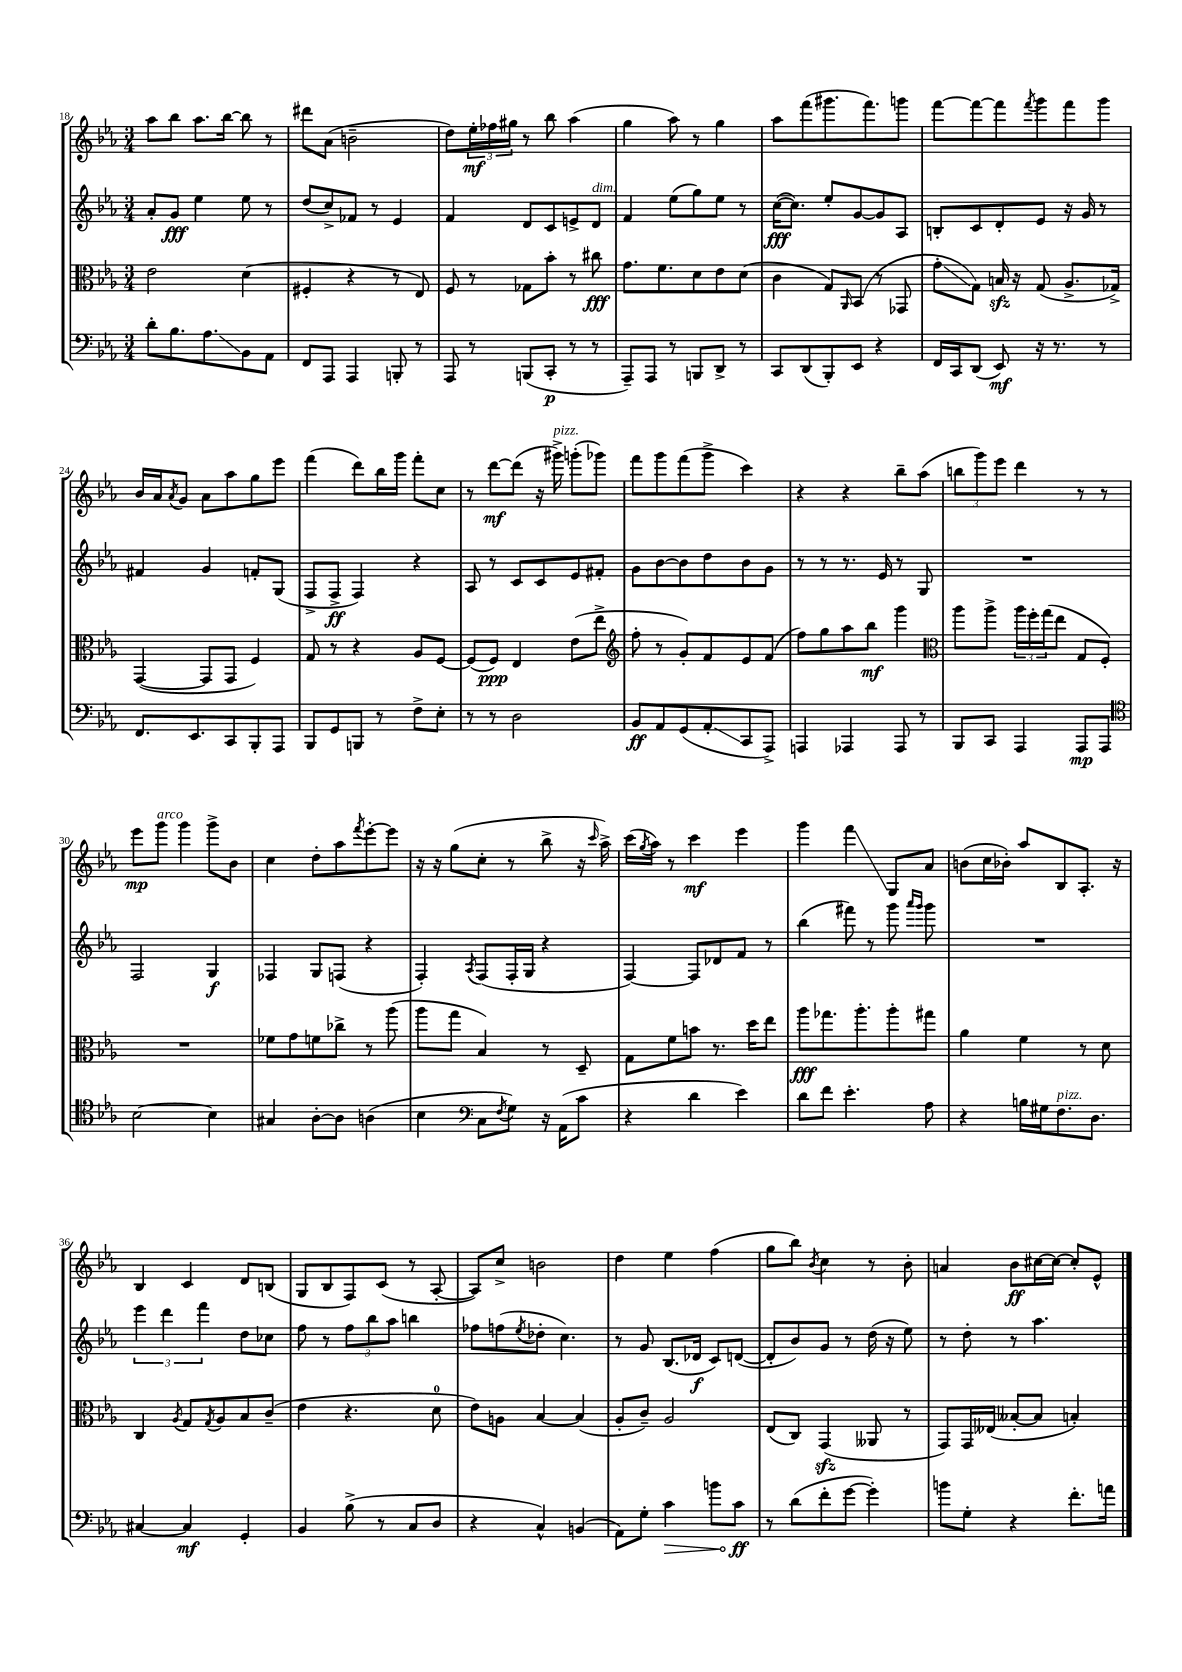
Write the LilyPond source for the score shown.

<<
\new StaffGroup <<
\new Staff = "s0" {
    \clef treble \key ees \major \numericTimeSignature \time 3/4
    aes''8 bes''8 aes''8. bes''16~ bes''8 r8 |
    dis'''8 aes'8( b'2-- |
    d''8) \tuplet 3/2 { ees''16-.\mf fes''16 gis''16 } r8 bes''8 aes''4( |
    g''4 aes''8) r8 g''4 |
    aes''8 f'''8( gis'''8. f'''8.) g'''8 |
    f'''8~ f'''8~ f'''8 \acciaccatura { f'''8 } g'''8 f'''8 g'''8 |
    bes'16 aes'16 \acciaccatura { aes'8 } g'8 aes'8 aes''8 g''8 ees'''8 |
    f'''4( d'''8) bes''16 g'''16 f'''8-. c''8 |
    r8 d'''8~\mf d'''8( r16 gis'''16->^\markup { \italic "pizz." }) g'''8-.( ges'''8) |
    f'''8 g'''8 f'''8( g'''8-> c'''4) |
    r4 r4 bes''8-- aes''8( |
    \tuplet 3/2 { b''8 g'''8) ees'''8 } d'''4 r8 r8 |
    ees'''8\mp g'''8^\markup { \italic "arco" } g'''4 g'''8-> bes'8 |
    c''4 d''8-. aes''8 \acciaccatura { f'''8 } ees'''8~-. ees'''8 |
    r16 r16 g''8( c''8-. r8 bes''8-> r16 \grace { c'''16 } aes''16->) |
    c'''16( \acciaccatura { g''8 } aes''16) r8 c'''4\mf ees'''4 |
    g'''4 f'''4\glissando g8 aes'8 |
    b'8( c''16 bes'16-.) aes''8 bes8 aes8.-. r16 |
    bes4 c'4 d'8 b8( |
    g8 bes8 f8) c'8( r8 aes8~-. |
    aes8) c''8-> b'2 |
    d''4 ees''4 f''4( |
    g''8 bes''8) \acciaccatura { bes'8 } c''4 r8 bes'8-. |
    a'4 bes'8\ff cis''16~ cis''16~ cis''8-. ees'8-^ \bar "|." |
}
\new Staff = "s1" {
    \clef treble \key ees \major \numericTimeSignature \time 3/4
    aes'8-. g'8\fff ees''4 ees''8 r8 |
    d''8( c''8->) fes'8 r8 ees'4 |
    f'4 d'8 c'8 e'8-> d'8^\markup { \italic "dim." } |
    f'4 ees''8( g''8) ees''8 r8 |
    c''16~\fff( c''8.) ees''8-. g'8~ g'8 aes8 |
    b8-. c'8 d'8-. ees'8 r16 g'16 r8 |
    fis'4 g'4 f'8-. g8( |
    f8-> f8->\ff f4) r4 |
    aes8 r8 c'8 c'8 ees'8 fis'8-. |
    g'8 bes'8~ bes'8 d''8 bes'8 g'8 |
    r8 r8 r8. ees'16 r8 g8 |
    R2. |
    f2 g4\f |
    fes4 g8 f8( r4 |
    f4-.) \acciaccatura { aes8 } f8( f16-. g16 r4 |
    f4~) f8 des'8 f'8 r8 |
    bes''4( fis'''8) r8 g'''8 \grace { aes'''16 g'''16 } g'''8 |
    R2. |
    \tuplet 3/2 { ees'''4 d'''4 f'''4 } d''8 ces''8 |
    f''8 r8 \tuplet 3/2 { f''8 bes''8 aes''8 } b''4 |
    fes''8 f''8( \acciaccatura { ees''8 } des''8-. c''4.) |
    r8 g'8 bes8.( des'16\f c'8) d'8~( |
    d'8-. bes'8) g'8 r8 d''16( r16 ees''8) |
    r8 d''8-. r8 aes''4. \bar "|." |
}
\new Staff = "s2" {
    \clef alto \key ees \major \numericTimeSignature \time 3/4
    ees'2 d'4( |
    fis4-. r4 r8 ees8) |
    f8 r8 ges8 bes'8-. r8 cis''8\fff |
    g'8. f'8. d'8 ees'8 d'8( |
    c'4 g8) \grace { aes,16 } bes,8( r8 ges,8 |
    g'8-.\glissando g8) b16\sfz r16 g8( aes8.-> ges16->) |
    g,4~( g,8 g,8 f4) |
    g8 r8 r4 aes8 f8~ |
    f8( f8\ppp) ees4 ees'8( ees''8-> |
    \clef treble f''8-. r8 g'8-.) f'8 ees'8 f'8( |
    f''8) g''8 aes''8 bes''8\mf g'''4 |
    \clef alto aes''8 aes''8-> \tuplet 3/2 { aes''16 f''16-. g''16( } ees''8 g8 f8-.) |
    R2. |
    fes'8 g'8 f'8 ces''8-> r8 aes''8( |
    aes''8 g''8 bes4) r8 d8-- |
    g8 f'8 b'8 r8. d''16 ees''8 |
    aes''8\fff ges''8. aes''8.-. aes''8-. gis''8 |
    aes'4 f'4 r8 d'8 |
    c4 \acciaccatura { aes8 } g8 \acciaccatura { g8 } aes8 bes8 c'8--( |
    ees'4 r4. d'8-0 |
    ees'8) a8 bes4~ bes4( |
    aes8-. c'8--) aes2 |
    ees8( c8) g,4\sfz( aeses,8 r8 |
    g,8) g,16 eeses16( beses8~-. beses8 b4-.) \bar "|." |
}
\new Staff = "s3" {
    \clef bass \key ees \major \numericTimeSignature \time 3/4
    d'8-. bes8. aes8.\glissando bes,8 aes,8 |
    f,8 aes,,8 aes,,4 b,,8-. r8 |
    aes,,8 r8 b,,8( c,8-.\p r8 r8 |
    aes,,8--) aes,,8 r8 b,,8 d,8-> r8 |
    c,8 d,8( bes,,8-.) ees,8 r4 |
    f,16 c,16 d,8( ees,8\mf) r16 r8. r8 |
    f,8. ees,8. c,8 bes,,8-. aes,,8 |
    bes,,8 g,8 b,,8 r8 f8-> ees8-. |
    r8 r8 d2 |
    bes,8\ff aes,8 g,8( aes,8-.\glissando c,8 aes,,8->) |
    a,,4 aes,,4 aes,,8 r8 |
    bes,,8 c,8 aes,,4 aes,,8\mp aes,,8 |
    \clef tenor bes2~ bes4 |
    gis4 aes8~-. aes8 a4( |
    bes4 \clef bass c8 \acciaccatura { f8 } g8) r16 aes,16( c'8 |
    r4 d'4 ees'4) |
    d'8 f'8 ees'4.-. aes8 |
    r4 b16 gis16 f8.^\markup { \italic "pizz." } d8. |
    cis4~ cis4\mf g,4-. |
    bes,4 bes8->( r8 c8 d8 |
    r4 c4-^) b,4( |
    aes,8) g8-. \once \override Hairpin.circled-tip = ##t c'4\> b'8 c'8\ff\! |
    r8 d'8( f'8-. g'8~ g'4-.) |
    b'8 g8-. r4 f'8.-. a'16 \bar "|." |
}
>>
>>
\layout { \context { \Score currentBarNumber = #18 } }
